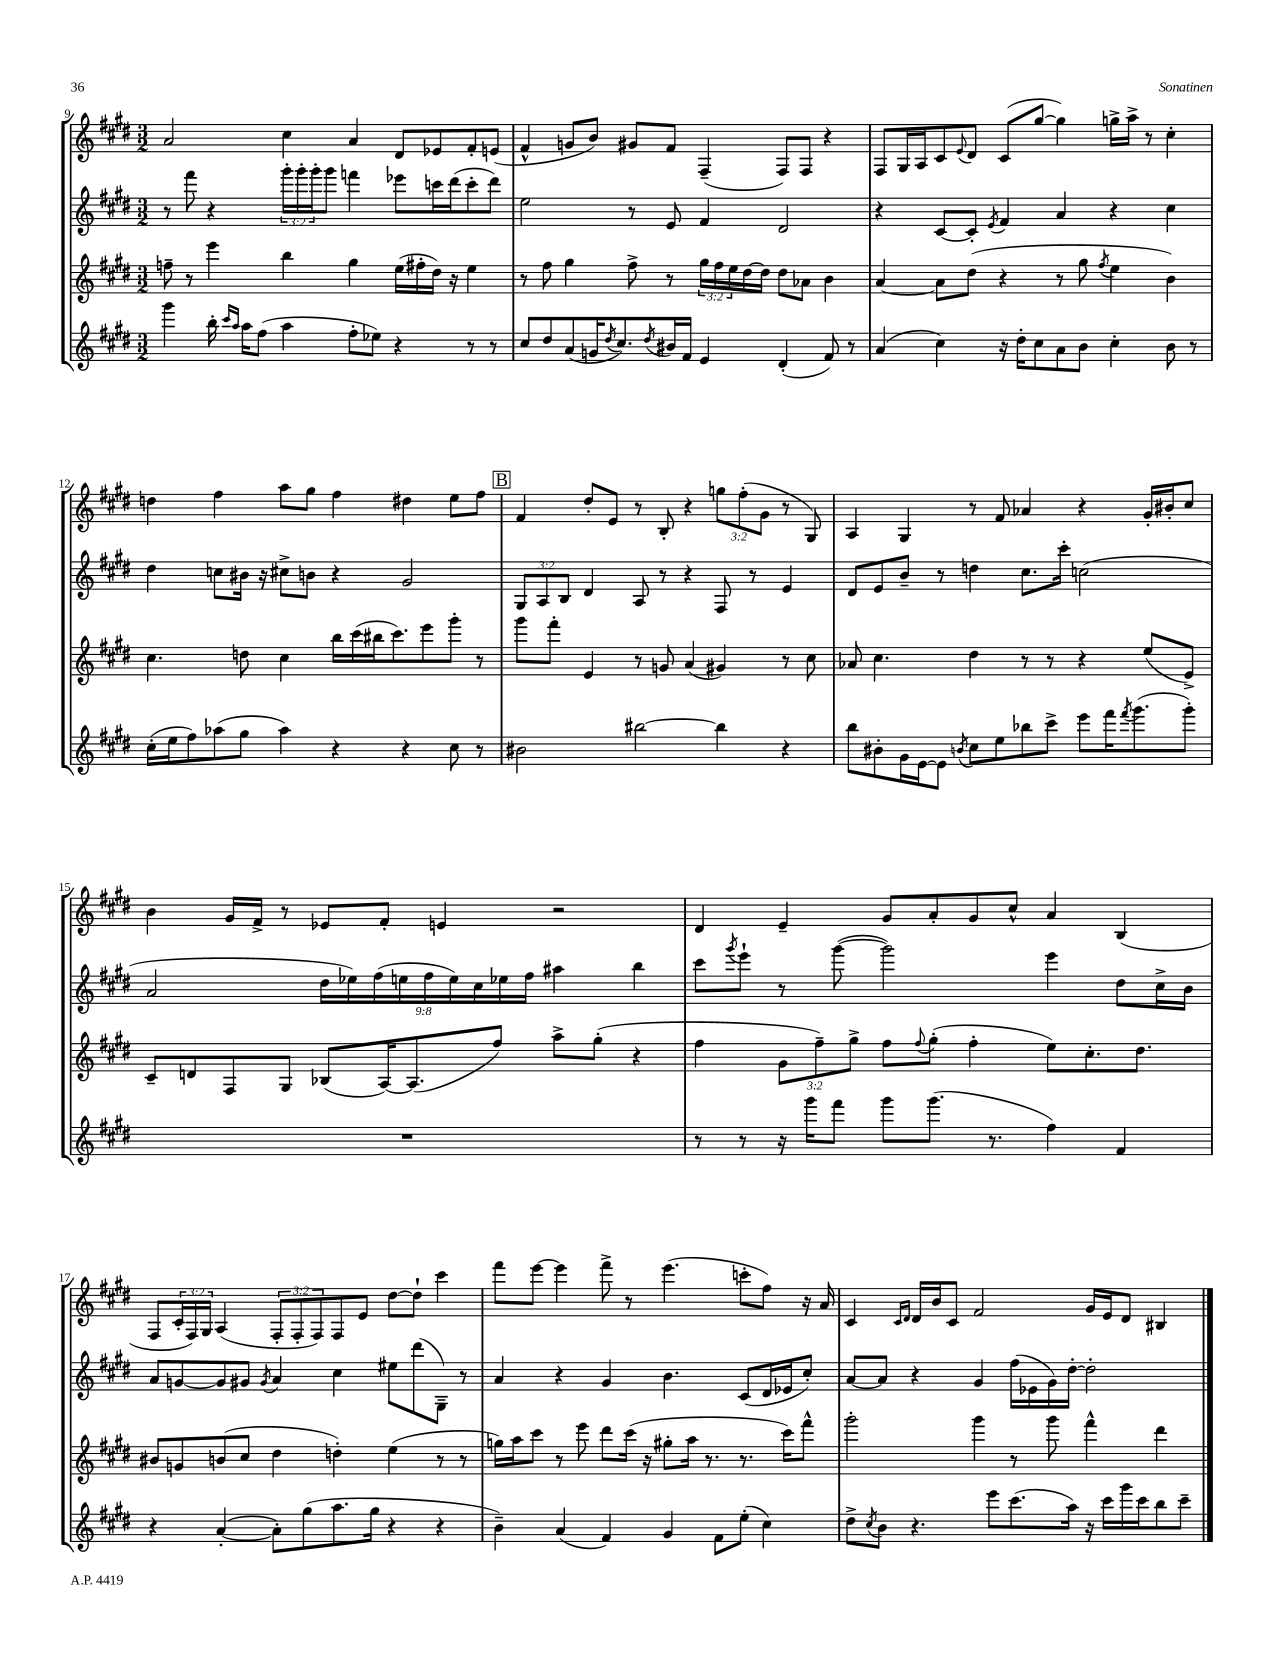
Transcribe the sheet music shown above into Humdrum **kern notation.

**kern	**kern	**kern	**kern
*part4	*part3	*part2	*part1
*staff4	*staff3	*staff2	*staff1
*clefG2	*clefG2	*clefG2	*clefG2
*k[f#c#g#d#]	*k[f#c#g#d#]	*k[f#c#g#d#]	*k[f#c#g#d#]
*M3/2	*M3/2	*M3/2	*M3/2
=9	=9	=9	=9
4ggg#\	8ffn~\	8r	2a/
.	8r	8fff#\	.
16bb'\	4eee\	4r	.
16qqccc#/LL	.	.	.
16qqaa/JJ	.	.	.
16aa\KL	.	.	.
(8ff#\J	.	.	.
4aa\	4bb\	24ggg#'\LL	4cc#\
.	.	24ggg#'\	.
.	.	24ggg#'\J	.
.	.	8ggg#\J	.
8ff#'\L	4gg#\	4fffn\	4a/
8ee-X\J)	.	.	.
4r	(16ee\LL	8eee-X\L	8d#/L
.	16ff#X'\	.	.
.	16dd#\JJ)	16cccn\L	8e-X/
.	16r	(16ddd#\J	.
8r	4ee\	8ccc'\	8f#'/
8r	.	8ddd#\J)	(8en/J
=10	=10	=10	=10
8cc#/L	8r	2ee\	4f#^^/
8dd#/	8ff#\	.	.
(8a/	4gg#\	.	8gn/L
16gn/K	.	.	8b/J)
8qdd#/	.	.	.
8.cc#/)	.	.	.
.	8ff#^\	8r	8g#X/L
8qdd#/	.	.	.
16b#X/L	8r	8e/	8f#/J
16f#/JJ	.	.	.
4e/	24gg#\LL	4f#/	(4F#~/
.	24ff#\	.	.
.	24ee\	.	.
.	[16dd#\	.	.
.	16dd#\JJ]	.	.
(4d#'/	8dd#\L	2d#/	8F#/L)
.	8a-X\J	.	8F#/J
8f#/)	4b\	.	4r
8r	.	.	.
=11	=11	=11	=11
(4a/	[4a/	4r	8F#/L
.	.	.	16G#/L
.	.	.	16A/J
4cc#\)	8a\L]	[8c#/L	8c#/
.	.	.	8qqe/
.	(8dd#\J	8c#'/J]	8d#/J
.	.	8qe/	.
16r	4r	4f#/	(8c#/L
16dd#'\KL	.	.	.
8cc#\	.	.	[8gg#/J
8a\	8r	4a/	4gg#\])
8b\J	8gg#\	.	.
.	8qff#/	.	.
4cc#'\	4ee\	4r	16ggn^\LL
.	.	.	16aa^\JJ
.	.	.	8r
8b\	4b\)	4cc#\	4cc#'\
8r	.	.	.
!!LO:LB:g=z
=12	=12	=12	=12
(16cc#'\LL	4.cc#\	4dd#\	4ddn\
16ee\J	.	.	.
8ff#\)	.	.	.
(8aa-X\	.	8ccn\L	4ff#\
8gg#\J	8ddn\	16b#X\Jk	.
.	.	16r	.
4aa-\)	4cc#\	8cc#X^\L	8aa\L
.	.	8bn\J	8gg#\J
4r	16bb\LL	4r	4ff#\
.	(16ccc#\	.	.
.	16bb#X\J	.	.
.	8.ccc#\)	.	.
4r	.	2g#/	4dd#X\
.	8eee\	.	.
8cc#\	8ggg#'\J	.	8ee\L
8r	8r	.	8ff#\J
!!LO:REH:place=s1:t=B
=13	=13	=13	=13
2b#X\	8ggg#\L	12G#/L	4f#/
.	.	12A/	.
.	8fff#'\J	.	.
.	.	12B/J	.
.	4e/	4d#/	8dd#'/L
.	.	.	8e/J
[2bb#X\	8r	8A/	8r
.	8gn/	8r	8B'/
.	(4a/	4r	4r
4bb#\]	4g#X/)	8F#/	12ggn\L
.	.	.	(12ff#'\
.	.	8r	.
.	.	.	12g#\J
4r	8r	4e/	8r
.	8cc#\	.	8G#/)
=14	=14	=14	=14
8bb\L	8a-X/	8d#/L	4A/
8b#X'\	4.cc#\	8e/	.
16g#\L	.	8b~/J	4G#/
[16e\J	.	.	.
8e\J]	.	8r	.
8qbn/	.	.	.
8cc#\L	4dd#\	4ddn\	8r
8ee\	.	.	8f#/
8bb-X\	8r	8.cc#\L	4a-X/
8ccc#^\J	8r	.	.
.	.	16ccc#'\Jk	.
8eee\L	4r	(2ccn\	4r
16fff#\K	.	.	.
8qfff#/	.	.	.
(8.ggg#\	.	.	.
.	(8ee/L	.	16g#'/LL
.	.	.	16b#X'/J
8ggg#'\J)	8e^/J)	.	8cc#/J
!!LO:LB:g=z
=15	=15	=15	=15
1.r	8c#~/L	2a/	4b\
.	8dn/	.	.
.	8F#/	.	16g#/LL
.	.	.	16f#^/JJ
.	8G#/J	.	8r
.	(8B-X/L	18dd#\LL	8e-X/L
.	.	18ee-X\)	.
.	.	(18ff#\	.
.	[16A/K)	.	8f#'/J
.	.	18een\	.
.	(8.A/]	.	.
.	.	18ff#\	.
.	.	.	4en/
.	.	18ee\)	.
.	.	18cc#\	.
.	8ff#/J)	.	.
.	.	18ee-X\	.
.	.	18ff#\JJ	.
.	8aa^\L	4aa#X\	2r
.	(8gg#'\J	.	.
.	4r	4bb\	.
=16	=16	=16	=16
8r	4ff#\	8ccc#\L	4d#/
.	.	8qggg#/	.
8r	.	8eee`\J	.
16r	12g#\L	8r	4e~/
16ggg#\KL	.	.	.
.	12ff#~\)	.	.
8fff#\J	.	([8ggg#\	.
.	12gg#^\J	.	.
8ggg#\L	8ff#\L	2ggg#\])	8g#/L
.	8qqff#/	.	.
(8.ggg#\J	(8gg#'\J	.	8a'/
.	4ff#'\	.	8g#/
8.r	.	.	.
.	.	.	8cc#^^/J
4ff#\)	8ee\L)	4eee\	4a/
.	8.cc#'\	.	.
4f#/	.	8dd#\L	(4B/
.	8.dd#\J	.	.
.	.	16cc#^\L	.
.	.	16b\JJ	.
!!LO:LB:g=z
=17	=17	=17	=17
4r	8b#X/L	8a/L	8F#/L
.	8gn/	[8gn/	24c#'/L
.	.	.	24F#/)
.	.	.	24G#/JJ
([4a'/	(8bn/	8g/]	(4A/
.	8cc#/J	8g#X/J	.
.	.	8qg#/	.
8a'\L])	4dd#\	4a/	12F#'/L
.	.	.	12F#'/
(8gg#\	.	.	.
.	.	.	12F#/)
8.aa\	4ddn'\)	4cc#\	8F#/
.	.	.	8e/J
16gg#\Jk	.	.	.
4r	(4ee\	8ee#X\L	[8dd#\L
.	.	(8ddd#\	8dd#`\J]
4r	8r	8G#~\J)	4ccc#\
.	8r	8r	.
=18	=18	=18	=18
4b~\)	16ggn\LL)	4a/	8fff#\L
.	16aa\J	.	.
.	8ccc#\J	.	[8eee\J
(4a/	8r	4r	4eee\]
.	8eee\	.	.
4f#/)	8ddd#\L	4g#/	8fff#^\
.	(16ccc#\Jk	.	8r
.	16r	.	.
4g#/	8gg#X'\L	4.b\	(4.eee\
.	16aa\Jk	.	.
.	8.r	.	.
8f#\L	.	.	.
(8ee'\J	8.r	(8c#/L	8cccn'\L
4cc#\)	.	16d#/L	8ff#\J)
.	16ccc#\KL)	16e-X/J	.
.	8fff#^^\J	8cc#'/J)	16r
.	.	.	16a/
=19	=19	=19	=19
8dd#^\L	2ggg#'\	[8a/L	4c#/
8qcc#/	.	.	.
8b\J	.	8a/J]	.
.	.	.	16qqc#/LL
.	.	.	16qqd#/JJ
4.r	.	4r	16d#/LL
.	.	.	16b/J
.	.	.	8c#/J
.	4ggg#\	4g#/	2f#/
8eee\L	.	.	.
(8.ccc#\	8r	(16ff#\LL	.
.	.	16e-X\	.
.	8ggg#\	16g#\)	.
16aa\Jk)	.	[16dd#'\JJ	.
16r	4fff#^^\	2dd#'\]	16g#/LL
16ccc#\LL	.	.	16e/J
16ggg#\	.	.	8d#/J
16ccc#\J	.	.	.
8bb\	4ddd#\	.	4B#X/
8ccc#~\J	.	.	.
==	==	==	==
*-	*-	*-	*-
